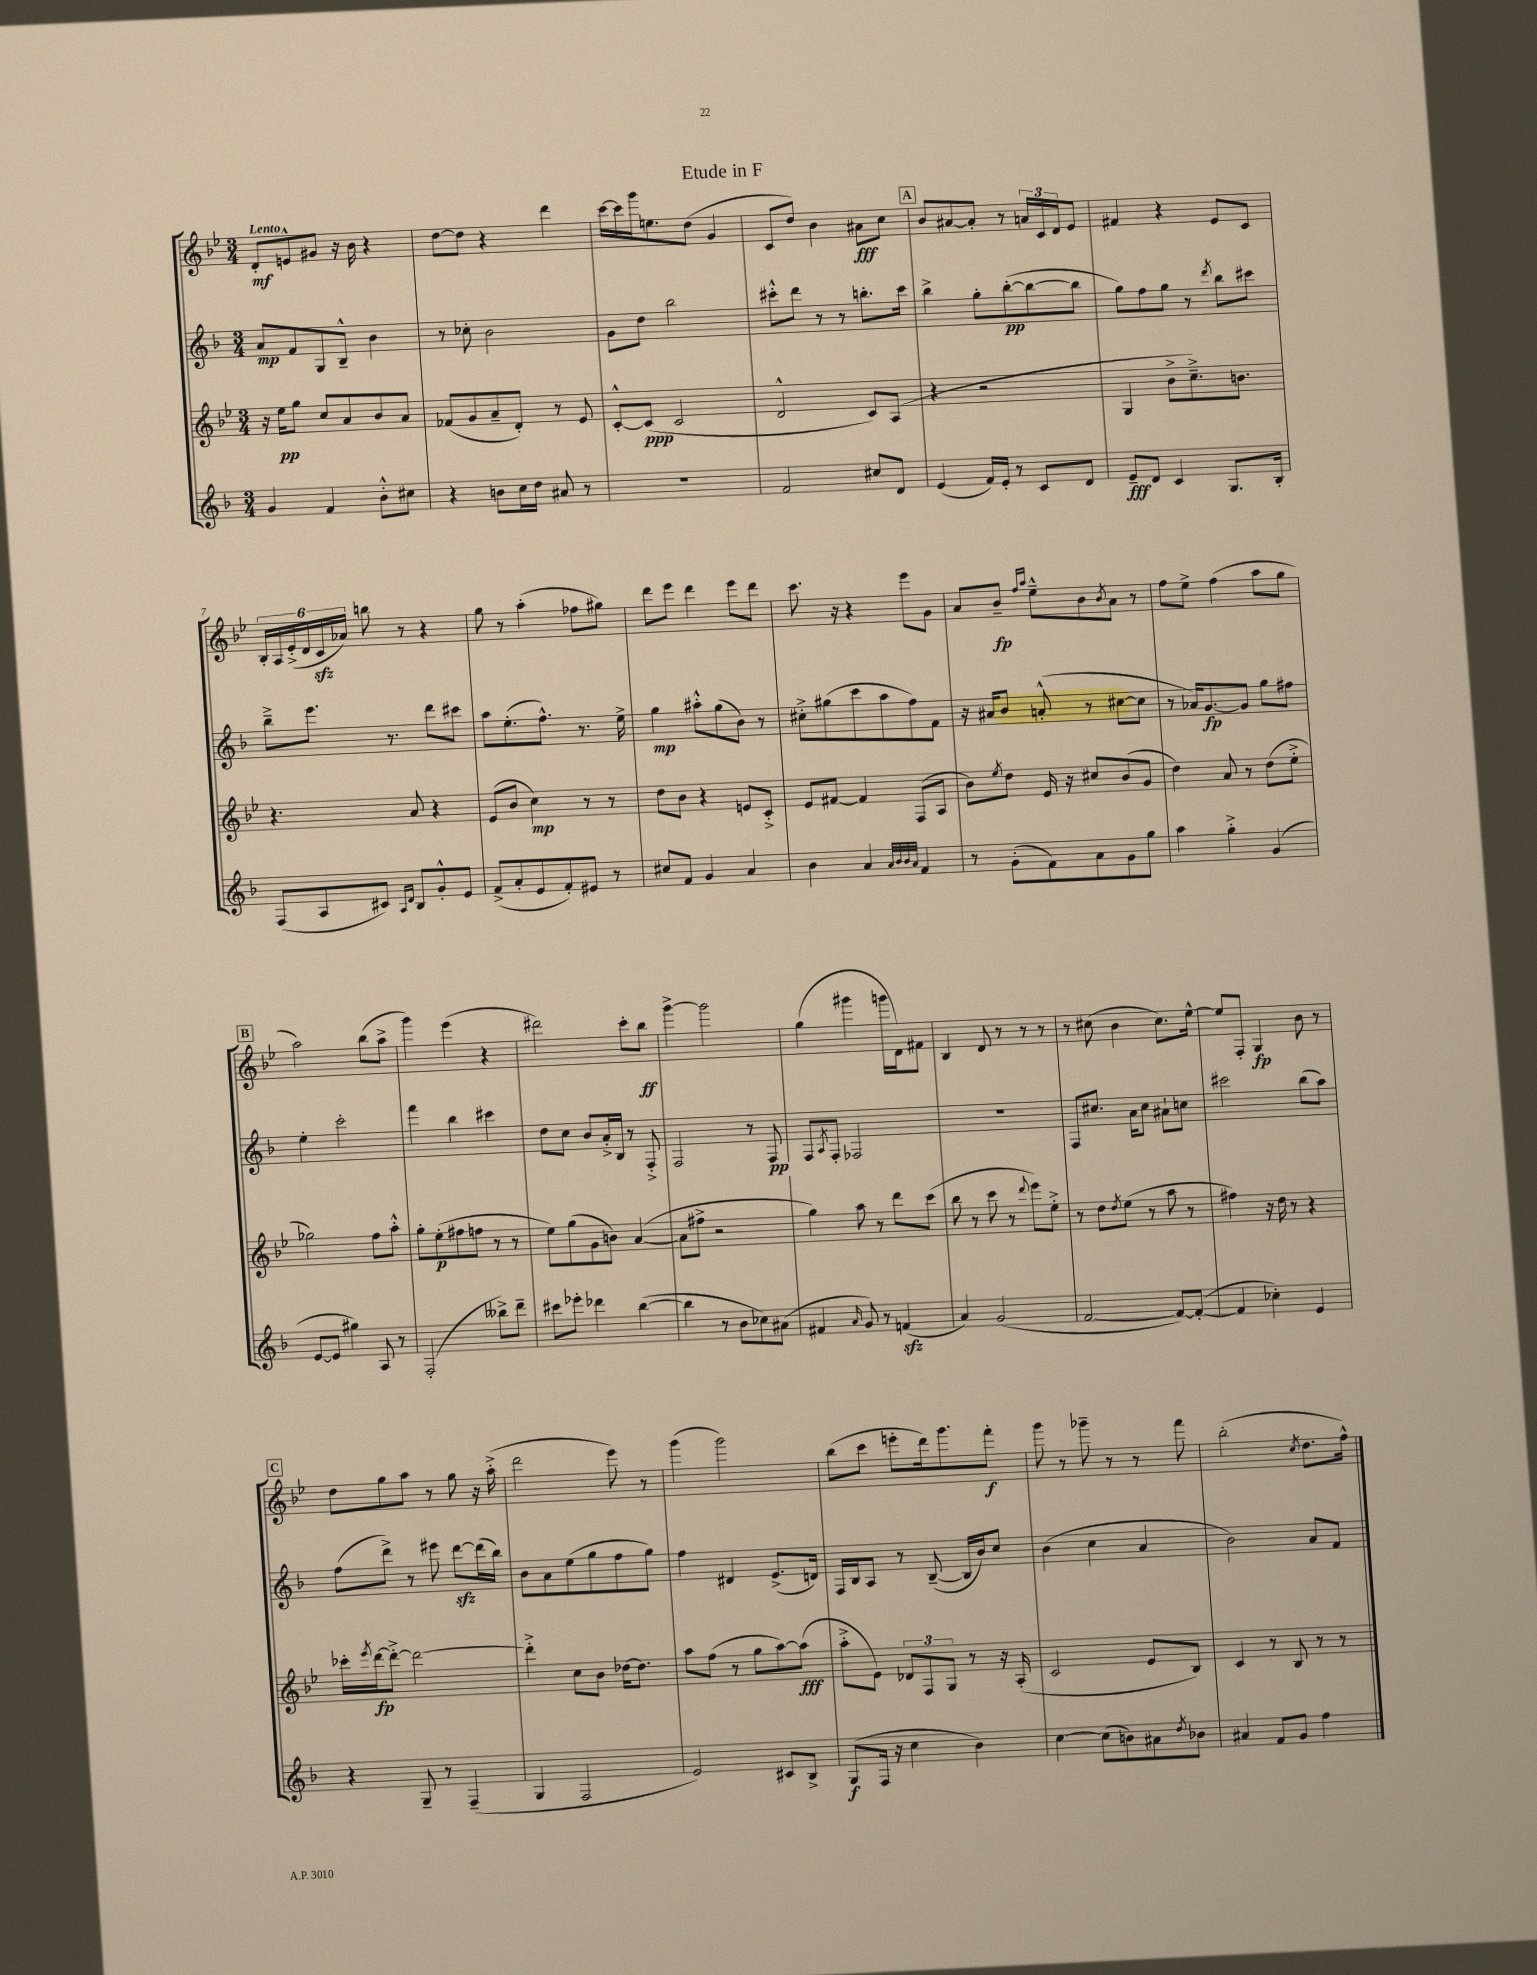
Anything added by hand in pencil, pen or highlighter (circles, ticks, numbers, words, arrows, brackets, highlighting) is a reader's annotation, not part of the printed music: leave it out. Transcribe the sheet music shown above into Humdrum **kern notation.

**kern	**dynam	**kern	**dynam	**kern	**dynam	**kern	**dynam
*part4	*part4	*part3	*part3	*part2	*part2	*part1	*part1
*staff4	*staff4	*staff3	*staff3	*staff2	*staff2	*staff1	*staff1
*clefG2	*	*clefG2	*	*clefG2	*	*clefG2	*
*k[b-]	*	*k[b-e-]	*	*k[b-]	*	*k[b-e-]	*
*M3/4	*	*M3/4	*	*M3/4	*	*M3/4	*
=1	=1	=1	=1	=1	=1	=1	=1
!	!	!	!	!	!	!LO:TX:a:B:t=Lento	!
4g/	.	16r	.	8a/L	mp	8d'/L	mf
.	.	16ee-\KL	pp	.	.	.	.
.	.	8gg\J	.	8f/	.	8en^^/	.
4f/	.	8cc/L	.	8G/	.	8g#X/J	.
.	.	8a/	.	8B-~^^/J	.	16r	.
.	.	.	.	.	.	16b-\	.
8b-'^^\L	.	8b-/	.	4b-\	.	4r	.
8cc#X\J	.	8a/J	.	.	.	.	.
=2	=2	=2	=2	=2	=2	=2	=2
4r	.	(8f-X/L	.	8r	.	[8dd\L	.
.	.	8g/	.	8cc-X'\	.	8dd\J]	.
8bn\L	.	8a~/	.	2b-\	.	4r	.
16cc\L	.	8d'/J)	.	.	.	.	.
16dd\JJ	.	.	.	.	.	.	.
8a#X/	.	8r	.	.	.	4ddd\	.
8r	.	8e-/	.	.	.	.	.
=3	=3	=3	=3	=3	=3	=3	=3
2.r	.	[8c'^^/L	.	8g\L	.	[16ccc\LL	.
.	.	.	.	.	.	16ccc\]	.
.	.	(8c/J]	ppp	8dd\J	.	16ggg\J	.
.	.	.	.	.	.	8.een\	.
.	.	2c/	.	2bb-\	.	.	.
.	.	.	.	.	.	(8dd\J	.
.	.	.	.	.	.	4g/	.
=4	=4	=4	=4	=4	=4	=4	=4
2f/	.	2d^^/	.	8ccc#X'^^\L	.	8c/L	.
.	.	.	.	8ddd\J	.	8dd/J)	.
.	.	.	.	8r	.	4b-\	.
.	.	.	.	8r	.	.	.
8cc#X/L	.	8c/L)	.	8.bbn'\L	.	8a#X\L	fff
8d/J	.	(8A/J	.	.	.	8cc\J	.
.	.	.	.	16ccc#\Jk	.	.	.
!!LO:REH:place=s1:t=A
=5	=5	=5	=5	=5	=5	=5	=5
(4e/	.	4r	.	4bb-^\	.	8b-/L	.
.	.	.	.	.	.	[8a#X/	.
16f/LL)	.	2r	.	8gg'\L	.	8a#'/J]	.
16e'/JJ	.	.	.	.	.	.	.
8r	.	.	.	([8bb-'\	pp	8r	.
8c/L	.	.	.	8bb-\_	.	24an/LL	.
.	.	.	.	.	.	24c/	.
.	.	.	.	.	.	24d/J	.
8d/J	.	.	.	8bb-\J]	.	8e-/J	.
=6	=6	=6	=6	=6	=6	=6	=6
8e~/L	fff	4G/	.	8gg\L)	.	4f#X/	.
8d/J	.	.	.	8ff\	.	.	.
4c/	.	8b-^\L	.	8gg\J	.	4r	.
.	.	8.cc~^\)	.	8r	.	.	.
.	.	.	.	8qddd/	.	.	.
8.G/L	.	.	.	8bb-\L	.	8e-/L	.
.	.	8.bn\J	.	.	.	.	.
.	.	.	.	8ccc#X\J	.	8c/J	.
16B-'/Jk	.	.	.	.	.	.	.
!!LO:LB:g=z
=7	=7	=7	=7	=7	=7	=7	=7
(8F/L	.	4.r	.	8bb-~^\L	.	24B-'/LL	.
.	.	.	.	.	.	24A/	.
.	.	.	.	.	.	(24e-'^/	.
8A/	.	.	.	8.eee\J	.	24d/	.
.	.	.	.	.	.	24czz/	.
.	.	.	.	.	.	24a-X/JJ)	.
8c#X/J)	.	.	.	.	.	8bbn\	.
.	.	.	.	8.r	.	.	.
16qqA/LL	.	.	.	.	.	.	.
16qqd/JJ	.	.	.	.	.	.	.
8B-/L	.	8a/	.	.	.	8r	.
8g'^^/	.	4r	.	8ddd\L	.	4r	.
8e/J	.	.	.	8ccc#X\J	.	.	.
=8	=8	=8	=8	=8	=8	=8	=8
(8f^/L	.	(8e-/L	.	8aa\L	.	8gg\	.
8a'/	.	8b-/J	.	(8.ee'\	.	8r	.
8e/	.	4cc\)	mp	.	.	(4aa'\	.
.	.	.	.	8.ff^^\J)	.	.	.
8f'/)	.	.	.	.	.	.	.
8e#X/J	.	8r	.	8.r	.	8ff-X\L	.
8r	.	8r	.	.	.	8gg#X\J)	.
.	.	.	.	16ee^\	.	.	.
=9	=9	=9	=9	=9	=9	=9	=9
8cc#X/L	.	8dd\L	.	4gg\	mp	8ddd\L	.
8f/J	.	8b-\J	.	.	.	8eee-\J	.
4g/	.	4r	.	8aa#X'^^\L	.	4ddd\	.
.	.	.	.	(8gg\	.	.	.
4a/	.	8en/L	.	8b-\J)	.	8eee-\L	.
.	.	8c'^/J	.	8r	.	8ddd\J	.
=10	=10	=10	=10	=10	=10	=10	=10
4b-\	.	8e-/L	.	8cc#X'^\L	.	8.ccc\	.
.	.	[8f#X/J	.	(8gg#X\	.	.	.
.	.	.	.	.	.	16r	.
4a/	.	4f#/]	.	8ccc\	.	4r	.
.	.	.	.	8aa\	.	.	.
32qqa/LLL	.	.	.	.	.	.	.
32qqb-/	.	.	.	.	.	.	.
32qqb-/	.	.	.	.	.	.	.
32qqa/JJJ	.	.	.	.	.	.	.
4f/	.	(8F/L	.	8ff\)	.	8eee-\L	.
.	.	8A/J	.	8f\J	.	8g\J	.
=11	=11	=11	=11	=11	=11	=11	=11
8r	.	8b-\L)	.	16r	.	8a/L	.
.	.	.	.	16a#X/KL	.	.	.
.	.	8qee-/	.	.	.	.	.
(8g'\L	.	8dd\J	.	8b-/J	.	8b-~/J	fp
.	.	.	.	.	.	16qqff/LL	.
.	.	.	.	.	.	16qqaa/JJ	.
8f\)	.	16e-/	.	(8an'^^/	.	8ee-~^^\L	.
.	.	16r	.	.	.	.	.
8a\	.	8cc#X/L	.	8r	.	8b-\	.
.	.	.	.	.	.	8qb-/	.
8g\	.	(8b-/	.	[8cc#X\L	.	8a\J	.
8gg\J	.	8g/J	.	8cc#\J]	.	8r	.
=12	=12	=12	=12	=12	=12	=12	=12
4aa\	.	4dd\)	.	8r	.	8ff\L	.
.	.	.	.	16a-X/KL)	.	8ee-^\J	.
.	.	.	.	[8.g/	fp	.	.
4gg'^\	.	8a/	.	.	.	(4ff\	.
.	.	8r	.	8g/J]	.	.	.
(4g/	.	(8dd\L	.	8gg\L	.	8aa\L	.
.	.	8ee-'^\J	.	8ff#X\J	.	8gg\J	.
!!LO:LB:g=z
!!LO:REH:place=s1:t=B
=13	=13	=13	=13	=13	=13	=13	=13
[8e/L	.	2gg-X\)	.	4ee'\	.	2aa\)	.
8e/J]	.	.	.	.	.	.	.
4gg#X\)	.	.	.	2ccc'\	.	.	.
8A/	.	8ff\L	.	.	.	(8bb-\L	.
8r	.	8aa'^^\J	.	.	.	8aa^\J	.
=14	=14	=14	=14	=14	=14	=14	=14
(2F'/	.	8gg'\L	.	4fff\	.	4ggg\)	.
.	.	(8ee-'\	p	.	.	.	.
.	.	8ff#X\	.	4bb-\	.	(4eee-\	.
.	.	8ffn\J	.	.	.	.	.
8bb--X^\L)	.	8r	.	4ccc#X\	.	4r	.
8ddd~\J	.	8r	.	.	.	.	.
=15	=15	=15	=15	=15	=15	=15	=15
8ccc#X\L	.	8ee-\L)	.	8dd\L	.	2ddd#X\)	.
8eee-X'\J	.	(8gg\	.	8cc\J	.	.	.
4ddd-X\	.	8g\	.	8b-/L	.	.	.
.	.	8bn\J)	.	16a'^/L	.	.	.
.	.	.	.	16B-/JJ	.	.	.
([4bb-\	.	([4a/	.	8r	.	8ccc'\L	.
.	.	.	.	8F'^/	.	8bb-\J	ff
=16	=16	=16	=16	=16	=16	=16	=16
4bb-\]	.	8a\L]	.	2F/	.	[4ggg^\	.
.	.	8ff#X^\J	.	.	.	.	.
8r	.	2r	.	.	.	2ggg\]	.
8b-\L	.	.	.	.	.	.	.
8cc-X\)	.	.	.	8r	.	.	.
(8a#X\J	.	.	.	8F/	pp	.	.
=17	=17	=17	=17	=17	=17	=17	=17
4f#X/	.	4gg\)	.	8F/L	.	(4gg\	.
.	.	.	.	8qA/	.	.	.
.	.	.	.	8F'/J	.	.	.
16qqa/	.	.	.	.	.	.	.
8g/)	.	8aa\	.	2F-X/	.	4ggg#X\	.
8r	.	8r	.	.	.	.	.
(4fnzz/	.	8ddd\L	.	.	.	16gggn\LL	.
.	.	.	.	.	.	16d\J)	.
.	.	(8ccc\J	.	.	.	8f#X\J	.
=18	=18	=18	=18	=18	=18	=18	=18
4a/)	.	8bb-\	.	2.r	.	4B-/	.
.	.	8r	.	.	.	.	.
(2g/	.	8ccc\	.	.	.	8d/	.
.	.	8r	.	.	.	8r	.
.	.	8qqddd/	.	.	.	.	.
.	.	8eee-\L)	.	.	.	8r	.
.	.	8ee-'^\J	.	.	.	8r	.
=19	=19	=19	=19	=19	=19	=19	=19
[2f/	.	8r	.	8F/L	.	8r	.
.	.	8dd\L	.	8.cc#X/J	.	(8cc#X\	.
.	.	8qdd/	.	.	.	.	.
.	.	(8ee-\J	.	.	.	4b-\	.
.	.	.	.	16a\KL	.	.	.
.	.	8r	.	8cc#\J	.	.	.
8f/L_)	.	8aa\	.	8a#X`\L	.	8.cc#\L)	.
(8f'/J_	.	8r	.	8ccn\J	.	.	.
.	.	.	.	.	.	[16ee-^^\Jk	.
=20	=20	=20	=20	=20	=20	=20	=20
4f/]	.	4ff#X\)	.	2ccc#X\	.	8ee-/L]	.
.	.	.	.	.	.	8F'/J	.
4cc-X'\)	.	16r	.	.	.	4G/	fp
.	.	16dd\	.	.	.	.	.
.	.	8r	.	.	.	.	.
4e/	.	4r	.	(8bb-\L	.	8b-\	.
.	.	.	.	8aa\J)	.	8r	.
!!LO:LB:g=z
!!LO:REH:place=s1:t=C
=21	=21	=21	=21	=21	=21	=21	=21
4r	.	16ccc-X'\LL	.	(8ff\L	.	8dd\L	.
.	.	8qeee-/	.	.	.	.	.
.	.	[16ddd\J	fp	.	.	.	.
.	.	8ddd'^\J_	.	8ddd^\J)	.	8gg\	.
8G~/	.	2ddd\_	.	8r	.	8aa\J	.
8r	.	.	.	8eee#X\	.	8r	.
(4F~/	.	.	.	[8dddzz\L	.	8gg\	.
.	.	.	.	(16ddd\L]	.	16r	.
.	.	.	.	16bb-\JJ)	.	(16aa'^\	.
=22	=22	=22	=22	=22	=22	=22	=22
4G/	.	4ddd'^\]	.	8b-\L	.	2ddd\	.
.	.	.	.	8a\	.	.	.
2F/	.	8cc\L	.	(8ee\	.	.	.
.	.	8b-\J	.	8gg\	.	.	.
.	.	[16dd-X\KL	.	8ff\	.	8eee-\)	.
.	.	8.dd-\J]	.	.	.	.	.
.	.	.	.	8gg\J)	.	8r	.
=23	=23	=23	=23	=23	=23	=23	=23
2e/)	.	8aa\L	.	4ff\	.	(4ggg\	.
.	.	(8ff\J	.	.	.	.	.
.	.	8r	.	4d#X/	.	2ggg\)	.
.	.	8gg\L	.	.	.	.	.
8c#X/L	.	[8aa\)	.	(8.e^/L	.	.	.
8B-^/J	.	(8aa\J]	fff	.	.	.	.
.	.	.	.	16dn/Jk)	.	.	.
=24	=24	=24	=24	=24	=24	=24	=24
(8G/L	f	8aa'^\L	.	16F/LL	.	(8bb-\L	.
.	.	.	.	16B-/J	.	.	.
16F/Jk	.	8e-\J)	.	8A/J	.	8ccc\J	.
16r	.	.	.	.	.	.	.
4cc\	.	12d-X/L	.	8r	.	8eeen'\L	.
.	.	12F/	.	.	.	.	.
.	.	.	.	([8B-~/	.	16ddd\k)	.
.	.	12G/J	.	.	.	.	.
.	.	.	.	.	.	8.ggg\	.
4b-\)	.	8r	.	16B-/LL]	.	.	.
.	.	.	.	16b-/J)	.	.	.
.	.	16r	.	8cc/J	.	8fff'\J	f
.	.	(16A'/	.	.	.	.	.
=25	=25	=25	=25	=25	=25	=25	=25
[4cc\	.	2c/	.	(4b-\	.	8ggg\	.
.	.	.	.	.	.	8r	.
(8cc\L]	.	.	.	4cc\	.	8ggg-X~\	.
8bn\)	.	.	.	.	.	8r	.
8a#X\	.	8e-/L	.	4a/	.	8r	.
8qdd/	.	.	.	.	.	.	.
8b-X\J	.	8B-/J)	.	.	.	8fff\	.
=26	=26	=26	=26	=26	=26	=26	=26
4a#X/	.	4c/	.	2b-\)	.	(2bb-'\	.
8f/L	.	8r	.	.	.	.	.
8g/J	.	8B-/	.	.	.	.	.
.	.	.	.	.	.	8qcc/	.
4ff\	.	8r	.	8a/L	.	8.dd\L	.
.	.	8r	.	8f/J	.	.	.
.	.	.	.	.	.	16ff^^\Jk)	.
==	==	==	==	==	==	==	==
*-	*-	*-	*-	*-	*-	*-	*-
